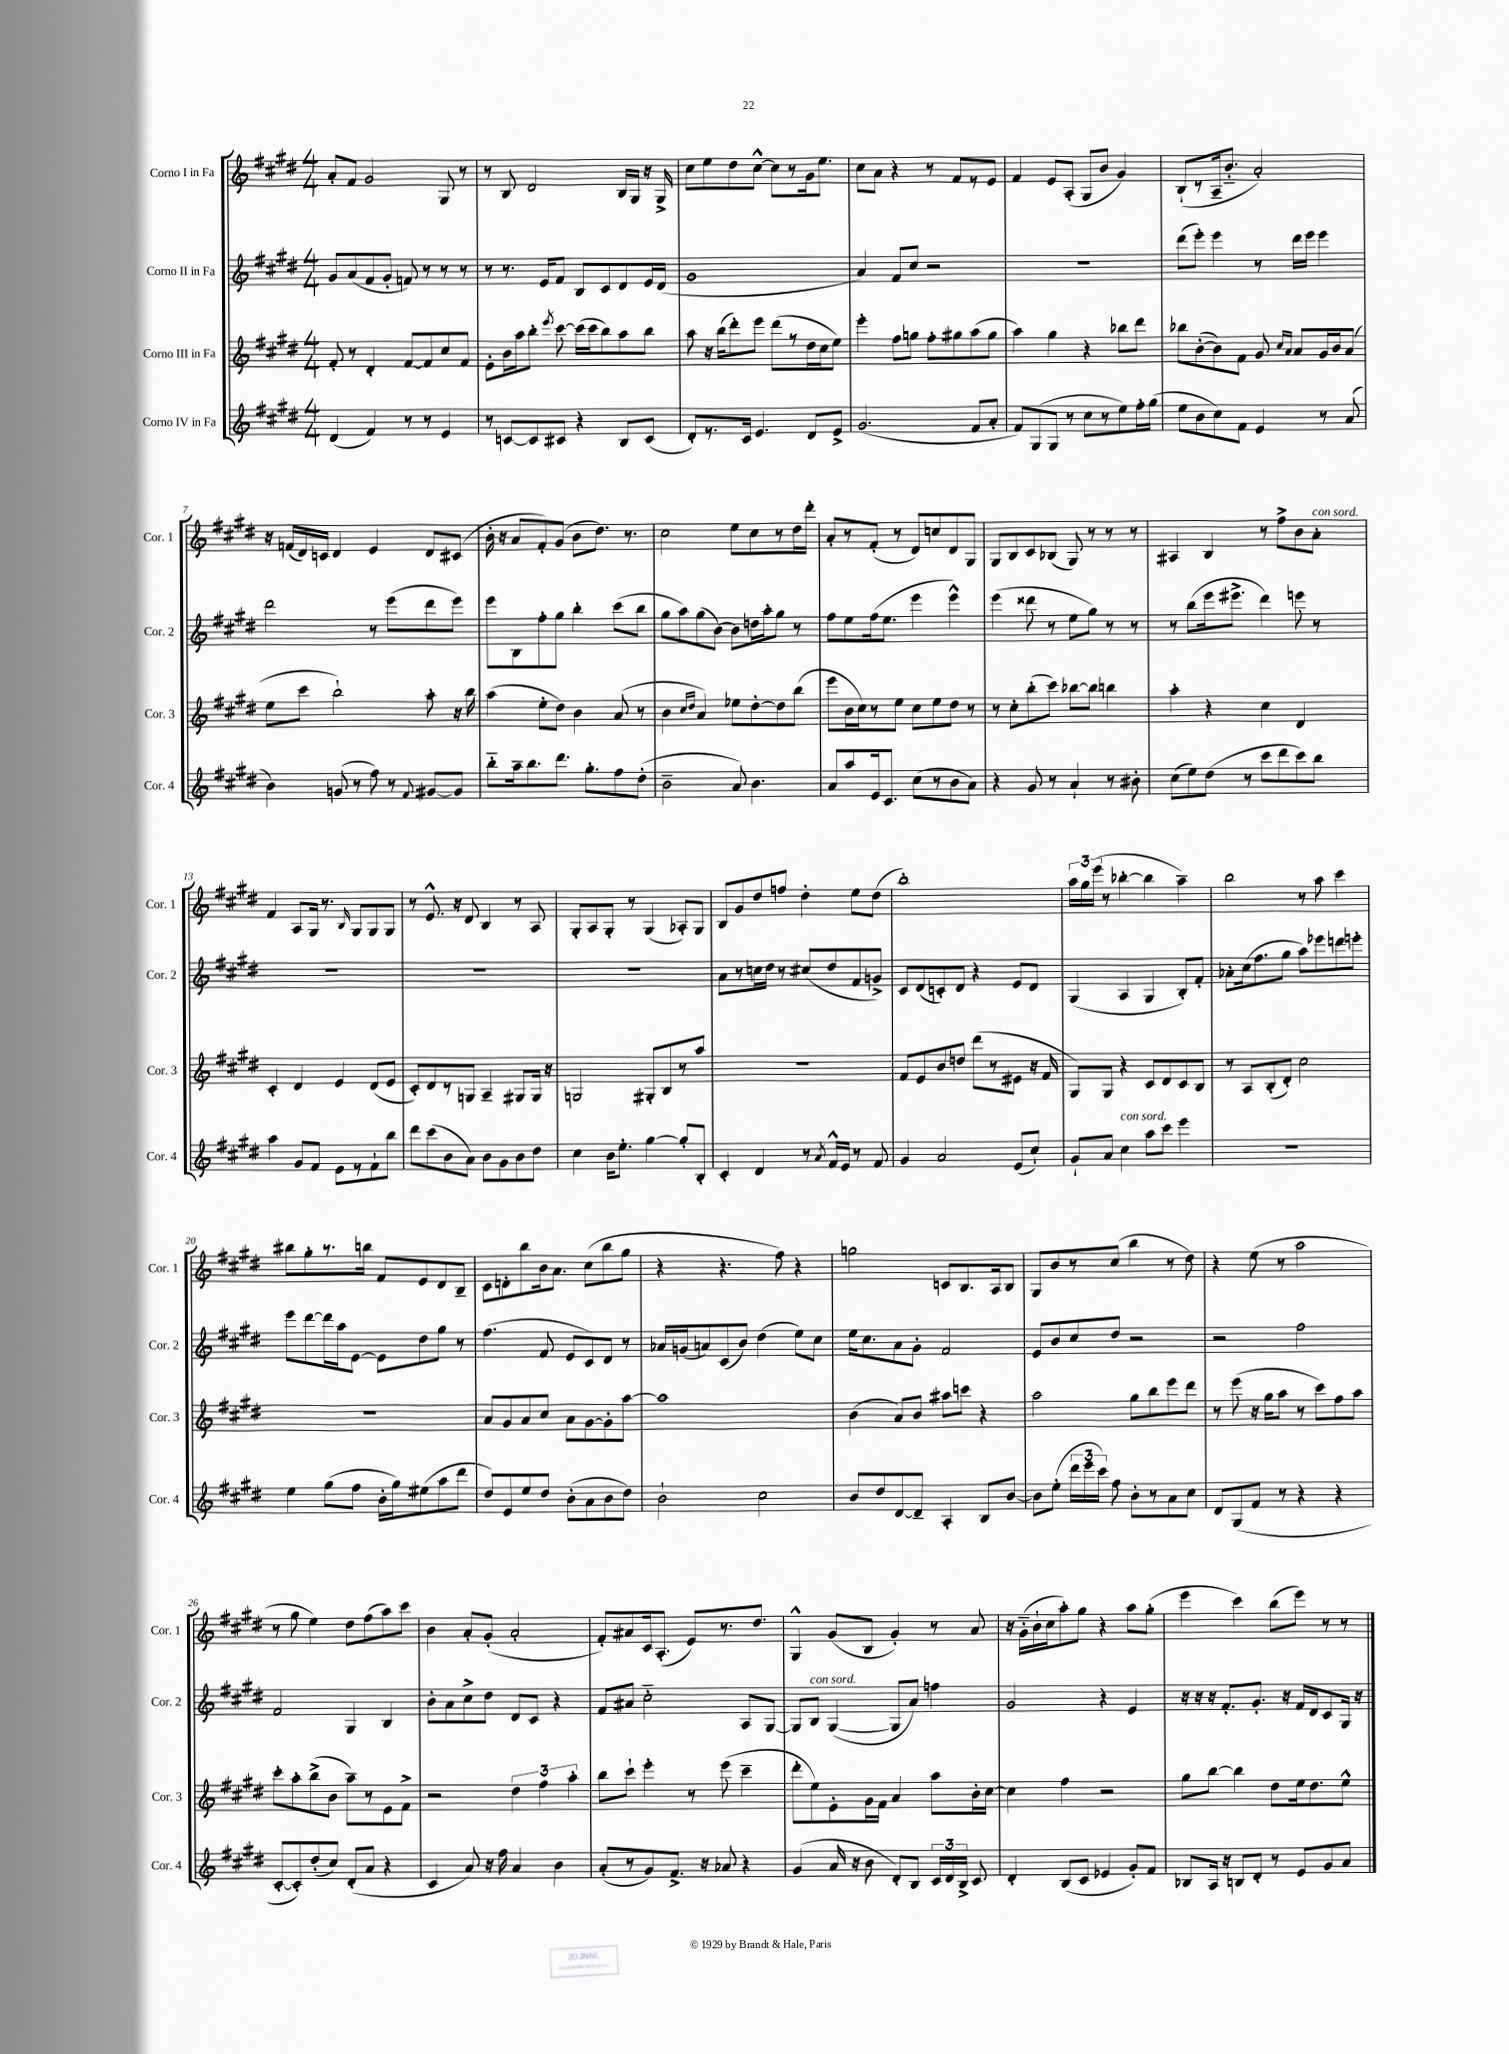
<<
\new StaffGroup <<
\new Staff = "s0" \with { instrumentName = "Corno I in Fa" shortInstrumentName = "Cor. 1" } {
    \clef treble \key e \major \numericTimeSignature \time 4/4
    \autoBeamOff a'8[-. fis'8] gis'2 gis8 r8 |
    r8 b8 dis'2 b16[ gis16] r16 gis16-> |
    cis''8[ e''8 dis''8 cis''8]~-^ cis''8[ r8 gis'16 e''8.] |
    cis''8[ a'8] r4 r8 fis'8[ r8 e'8] |
    fis'4 e'8[ a8]-.( gis8[ b'8] gis'4) |
    b8[-!( r8 a16-- b'8.]-_ a'2-.) |
    r16 f'16[( dis'16) c'16] dis'4 e'4 dis'8[ cis'8]( |
    b'16-. r16 a'8[ fis'8-.) gis'8]( b'8[ dis''8.]) r8. |
    cis''2 e''8[ cis''8 r8 dis''16 dis'''16]-. |
    a'8[-. r8 fis'8]-.( r8 dis'8[) c''8 dis'8 gis8] |
    gis8[ b8 cis'8 bes8]( gis8) r8 r8 r8 |
    ais4 b4 r8 fis''8[-> b'8 a'8]-.^\markup { \italic "con sord." } |
    fis'4 a8[ gis16] r8. \grace { b16 } gis8[ gis8 gis8] |
    r8 e'8.-^ r16 dis'8 b4 r8 a8 |
    gis8[-. a8 gis8]-. r8 gis4( aes8[-.) gis8] |
    b8[ gis'8 dis''8 f''8] dis''4-. e''8[ dis''8]( |
    b''1-.) |
    \tuplet 3/2 { a''16[ gis''16 e'''16]( } r8 bes''4~-. bes''4 a''4--) |
    b''2 r8 a''8 cis'''4 |
    bis''8[ gis''8-. r8. b''16] fis'8[ e'8 dis'8 b8]-- |
    cis'8[ d'8-. b''8 b'16 a'8.] cis''8[( b''8 gis''8] |
    r4 r4. fis''8) r4 |
    g''2 c'8[ b8. a16 b8] |
    gis8[ b'8 r8 cis''8]( b''4 r8 dis''8) |
    r4 e''8( r8 a''2 |
    r8 gis''8 e''4) dis''8[ fis''8( a''8) cis'''8] |
    b'4 a'8[-. gis'8]-.( a'2-. |
    fis'8[-.) ais'8 cis'16 a8.]-.( e'8[) r8. dis''8.] |
    gis4-^ gis'8[( b8] gis'4-.) r8 a'8 |
    r16 gis'16[-_( b'16-! cis''16 a''8-.) gis''8] r4 a''8[ gis''8]-.( |
    e'''4 cis'''4) b''8[( e'''8]) r8 r8 \bar "|." |
}
\new Staff = "s1" \with { instrumentName = "Corno II in Fa" shortInstrumentName = "Cor. 2" } {
    \clef treble \key e \major \numericTimeSignature \time 4/4
    \autoBeamOff gis'8[ a'8( fis'8 gis'8]-. f'8) r8 r8 r8 |
    r8 r8. e'16[ fis'8] b8[ cis'8 dis'8 e'16 dis'16]( |
    gis'1 |
    a'4) fis'8[ cis''8] r2 |
    R1 |
    dis'''8[( e'''8]-.) e'''4 r8 dis'''16[ e'''16] e'''4 |
    dis'''2 r8 e'''8[( dis'''8 e'''8]) |
    e'''8[ b8 fis''8-. gis''8] b''4-. cis'''8[( b''8] |
    gis''8[ a''8) gis''8( b'8]~) b'8[ d''16 a''16-. gis''8] r8 |
    fis''8[ e''8 fis''16( e''8.] e'''4 e'''4-^) |
    e'''4( disis'''8 r8 e''8[ gis''8]) r8 r8 |
    r8 b''8[( e'''16 eis'''8.]-> dis'''4) e'''8 r8 |
    R1 |
    R1 |
    R1 |
    a'8[ r8 c''16 dis''16] r8 cis''8[( dis''8 fis'8 g'8]->) |
    cis'8[ dis'8( c'8-.) dis'8] r4 e'8[ dis'8] |
    gis4( a4 gis4 b8[-.) fis'8]-. |
    aes'8[-. cis''16( fis''8. gis''8] a''8[) ees'''8 d'''8 e'''8]-. |
    e'''8[ dis'''8~ dis'''16 a''16 e'8]~ e'8[ dis''8 gis''8] r8 |
    fis''4.( fis'8 e'8[ cis'8) dis'8] r8 |
    aes'16[ g'16( a'8) cis'8( b'8]) dis''4( e''8[) cis''8] |
    e''16[ cis''8. a'8 gis'8]-. fis'2 |
    e'8[ b'8 cis''8 dis''8] r2 |
    r2 fis''2 |
    fis'2 gis4 b4 |
    b'8[-. a'8 cis''8-> dis''8] dis'8[ cis'8] r4 |
    fis'8[ ais'8] cis''2-_ a8[ gis8]~ |
    gis8[ b8]^\markup { \italic "con sord." } gis4~( gis8[ a'8]) f''4 |
    gis'2 r4 e'4 |
    r16 r16 r16 fis'8.[-. gis'8.]-. r16 fis'16[ dis'16 cis'8 gis16] r16 \bar "|." |
}
\new Staff = "s2" \with { instrumentName = "Corno III in Fa" shortInstrumentName = "Cor. 3" } {
    \clef treble \key e \major \numericTimeSignature \time 4/4
    \autoBeamOff fis'8-. r8 dis'4-. fis'8[~ fis'8 cis''8 fis'8] |
    e'8[-. b'16 a''16 b''8]-. \acciaccatura { e'''8 } cis'''8~ cis'''16[( cis'''16 b''8) a''8 b''8] |
    a''8 r16 b''16[( dis'''8-.) e'''8] dis'''8[( r8 dis''16 cis''16 e''8]) |
    e'''4-. fis''8[ g''8] fis''8[-. gis''8 a''8( gis''8] |
    a''4) gis''4 r4 bes''8[ dis'''8] |
    bes''8[ b'8~-.( b'8) fis'8] gis'8 \grace { cis''16[ a'16] } a'8[ gis'16 b'16 a'8]( |
    e''8[ cis'''8] b''2-!) a''8-. r16 b''16 |
    a''4( e''8[-. dis''8]) b'4 a'8( r8 |
    b'4 \grace { cis''16[ dis''16] } a'4) ees''8[ dis''8~-. dis''8 b''8]( |
    e'''8[ b'16 cis''16) r8 e''8] cis''8[ e''8 dis''8] r8 |
    r8 cis''8[-. b''8-.( cis'''8]) bes''8[~ bes''8] b''4 |
    a''4-. r4 cis''4 dis'4 |
    cis'4-. dis'4 e'4 dis'8[( e'8] |
    cis'8[-.) dis'8 r8 g8] a4-- gis8[ gis16] r16 |
    g2 gis8[-. b8 r8 a''8] |
    R1 |
    fis'8[ e'8 b'8 d''8] dis'''8[( r8 eis'8] r16 fis'16 |
    gis8[) gis8] r4 cis'8[ dis'8 cis'8 b8] |
    r8 a8[ b8-.( dis'8]-.) cis''2 |
    r1 |
    a'8[ gis'8 a'8 cis''8] a'8[ gis'8~ gis'8-. a''8]~ |
    a''1 |
    b'4( a'8[) b'8] ais''8[ c'''8] r4 |
    a''2 gis''8[ b''8 e'''8 dis'''8] |
    r8 e'''8( r16 gis''16[ a''8] r8 cis'''8[) fis''8 a''8] |
    cis'''8[-. a''8-. b''8->( b'8] a''8[--) r8 e'8 fis'8]-> |
    r2 \tuplet 3/2 { dis''4 fis''4 a''4-. } |
    b''8[ cis'''8]-! e'''4-. r8 e'''8( cis'''4-- |
    dis'''8[-. e''8) e'8-. gis'16 fis'16] a'4 a''8[ b'16-. cis''16]~ |
    cis''4 fis''4 r2 |
    gis''8[ b''8]~ b''4 dis''8[ e''16 dis''8. e''8]-^ \bar "|." |
}
\new Staff = "s3" \with { instrumentName = "Corno IV in Fa" shortInstrumentName = "Cor. 4" } {
    \clef treble \key e \major \numericTimeSignature \time 4/4
    \autoBeamOff dis'4( fis'4) r8 r8 e'4 |
    r8 c'8[~ c'8 cis'8] r4 b8[ cis'8]( |
    dis'8[-.) r8. cis'16] e'4. dis'8[ e'8]-> |
    gis'2.( fis'8[ a'8]-. |
    fis'8[) gis8( gis8] r8 cis''8[ r8 e''8) fis''16-. gis''16]( |
    e''8[ b'8 cis''8) fis'8] e'4 r8 a'8( |
    b'4) g'8( r8 fis''8) r8 \appoggiatura { fis'8 } gis'8[~ gis'8] |
    b''8[-_ a''16-- b''8. dis'''8.] gis''8.[-. fis''8 dis''8]-.( |
    b'2-- a'8) b'4. |
    a'8[ a''8 e'16 cis'8.] cis''8[( r8 b'8 a'8]) |
    r4 gis'8 r8 a'4-! r8 bis'8-. |
    cis''8[( e''8) dis''8]( r8 cis'''8[ dis'''8 cis'''8) b''8] |
    a''4 gis'8[ fis'8] e'8[ r8 fis'8-! b''8] |
    dis'''8[ cis'''8( b'8 a'8]) b'8[ gis'8 b'8 dis''8] |
    cis''4 b'16[ e''8.]-. gis''4~ gis''8[-. b8]-. |
    cis'4-. dis'4 r8 \acciaccatura { a'8 } fis'16[-^ e'16] r8 fis'8 |
    gis'4 a'2 e'8[( cis''8]-!) |
    gis'8[-! a'8] cis''4^\markup { \italic "con sord." } a''8[ cis'''8] e'''4 |
    R1 |
    e''4 gis''8[( fis''8] b'16[-. gis''16) eis''8( a''8 dis'''8] |
    dis''8[) e'8 e''8 dis''8] b'8[-.( a'8 b'8 dis''8]) |
    b'2-! cis''2 |
    b'8[ dis''8 dis'8~ dis'8]-- a4-. b8[ b'8]~ |
    b'8[ e''8]-.( \tuplet 3/2 { dis'''16[ e'''16 cis'''16]) } fis''8 b'8[-. r8 a'8 cis''8] |
    dis'8[ gis8( fis'8] r8 r4 r4 |
    cis'8[~-. cis'8-.) dis''8-.( cis''8]) dis'8[-.( a'8] r4 |
    cis'4 a'8) r16 fis''16 a'4 b'4 |
    a'8[-.( r8 gis'8) fis'8.]-> r16 aes'8 r4 |
    gis'4( a'16 r16 b'8 dis'8[-.) b8] \tuplet 3/2 { cis'16[ dis'16 b16]-> } cis'8 |
    dis'4-. b8[( cis'8] ees'4 gis'8[-.) fis'8] |
    bes8[ a16] r16 b8[ dis'8]-. r8 e'8[ gis'8 a'8] \bar "|." |
}
>>
>>
